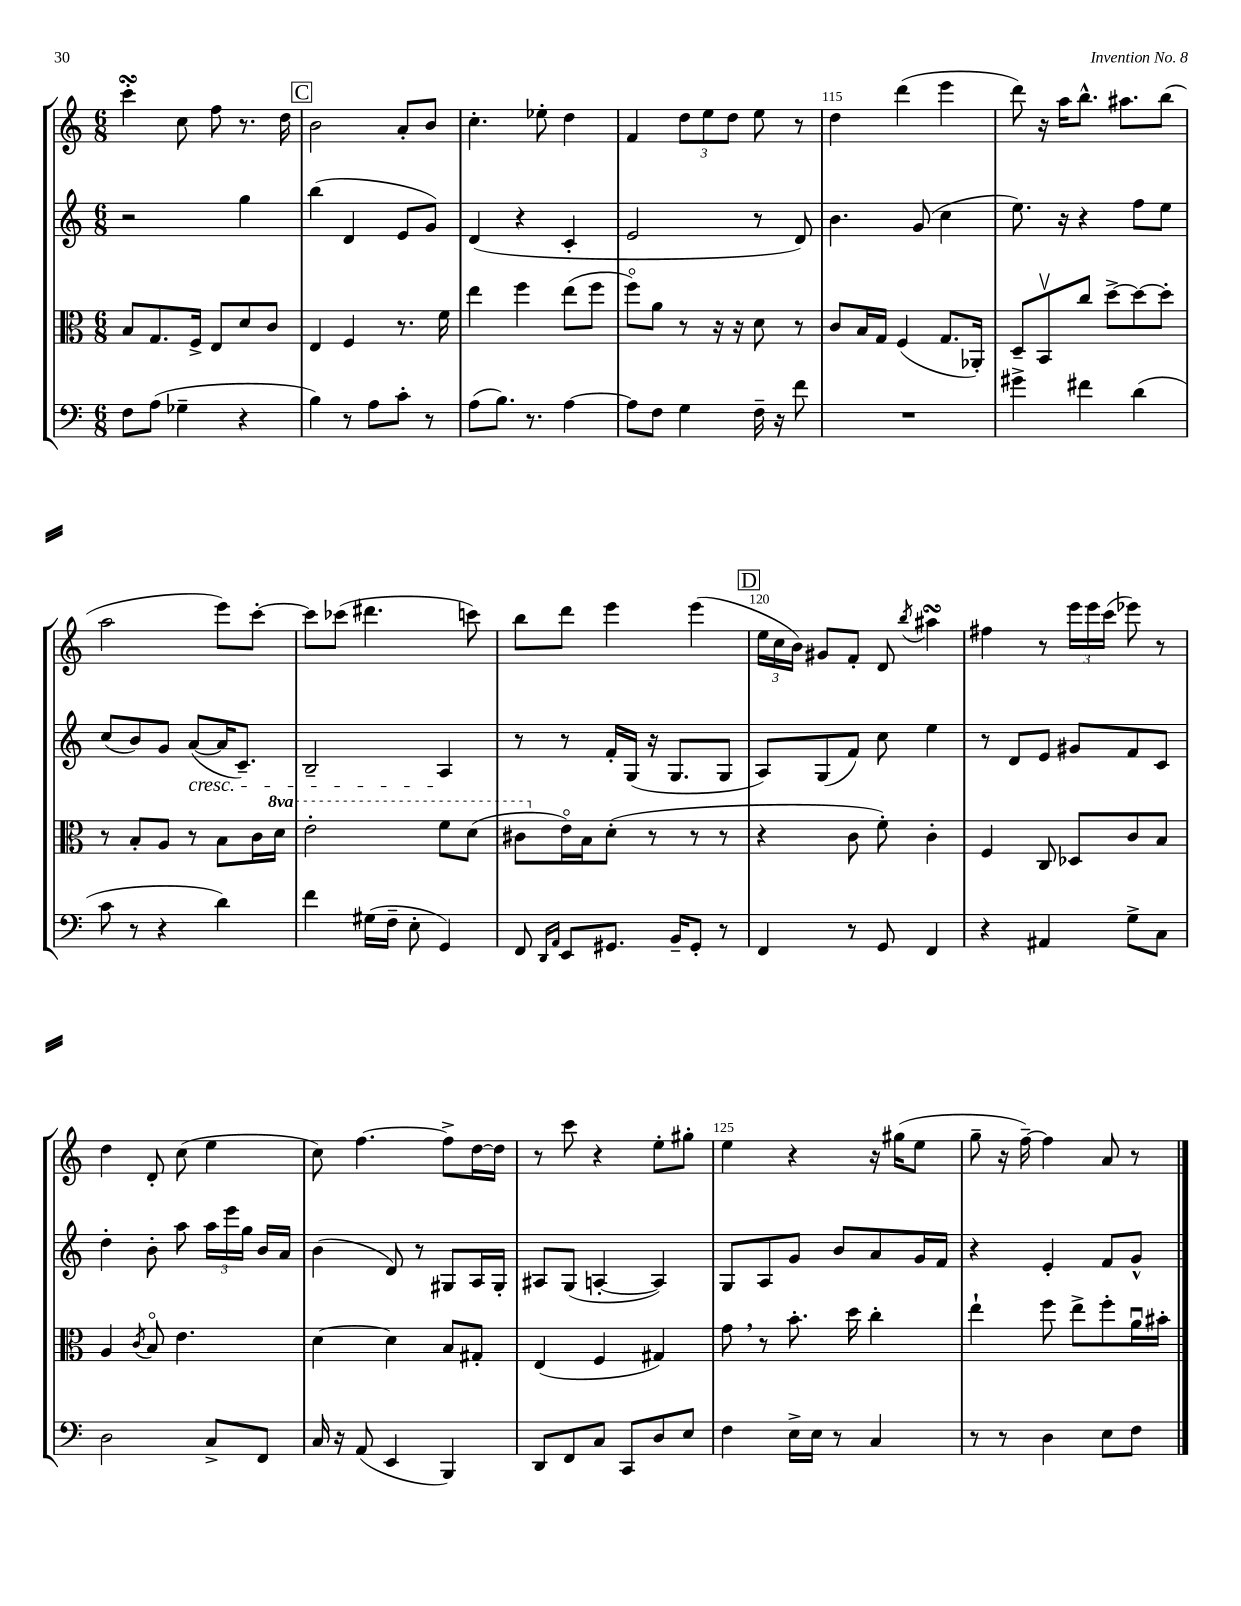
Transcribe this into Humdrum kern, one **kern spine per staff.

**kern	**kern	**kern	**kern
*staff4	*staff3	*staff2	*staff1
*clefF4	*clefC3	*clefG2	*clefG2
*k[]	*k[]	*k[]	*k[]
*M6/8	*M6/8	*M6/8	*M6/8
8F	8B	2r	4ccc'
(8A	8.G	.	.
4G-~	.	.	8cc
.	16F^	.	.
.	8E	.	8ff
4r	8d	4gg	8.r
.	8c	.	.
.	.	.	16dd
=	=	=	=
4B)	4E	(4bb	2b
8r	4F	4d	.
8A	.	.	.
8c'	8.r	8e	8a'
8r	.	8g)	8b
.	16f	.	.
=	=	=	=
(8A	4ee	(4d	4.cc'
8.B)	.	.	.
.	4ff	4r	.
8.r	.	.	.
.	.	.	8ee-'
[4A	(8ee	4c'	4dd
.	8ff	.	.
=	=	=	=
8A]	8ffo)	2e	4f
8F	8a	.	.
4G	8r	.	12dd
.	.	.	12ee
.	16r	.	.
.	.	.	12dd
.	16r	.	.
16F~	8d	8r	8ee
16r	.	.	.
8f	8r	8d)	8r
=	=	=	=
2.r	8c	4.b	4dd
.	16B	.	.
.	16G	.	.
.	(4F	.	(4ddd
.	.	(8g	.
.	8.G	4cc	4eee
.	16AA-')	.	.
=	=	=	=
4g#^	8D~	8.ee)	8ddd)
.	8BBv	.	16r
.	.	16r	16aa
4f#	8cc	4r	8.bb^^
.	[8dd^	.	.
.	.	.	8.aa#
(4d	8dd_	8ff	.
.	8dd']	8ee	(8bb
=	=	=	=
8c	8r	(8cc	2aa
8r	8B'	8b)	.
4r	8A	8g	.
.	8r	([8a	.
4d)	8B	16a]	8eee)
.	.	8.c~)	.
.	16c	.	[8ccc'
.	16dd	.	.
=	=	=	=
4f	2ee'	2B~	8ccc]
.	.	.	(8ccc-
(16G#	.	.	4.ddd#
16F~	.	.	.
8E'	.	.	.
4GG)	8ff	4A	.
.	(8dd	.	8ccc)
=	=	=	=
8FF	8cc#	8r	8bb
16qqDD	.	.	.
16qqAA	.	.	.
8EE	16eo)	8r	8ddd
.	16B	.	.
8.GG#	(8d'	16f'	4eee
.	.	(16G	.
.	8r	16r	.
16BB~	.	8.G	.
8GG#'	8r	.	(4eee
8r	8r	8G	.
=	=	=	=
4FF	4r	8A)	24ee
.	.	.	24cc
.	.	.	24b)
.	.	(8G	8g#
8r	8c	8f)	8f'
8GG	8f')	8cc	8d
.	.	.	8qbb
4FF	4c'	4ee	4aa#
=	=	=	=
4r	4F	8r	4ff#
.	.	8d	.
4AA#	8C	8e	8r
.	8D-	8g#	24eee
.	.	.	24eee
.	.	.	(24ccc
8G^	8c	8f	8eee-)
8C	8B	8c	8r
=	=	=	=
2D	4A	4dd'	4dd
.	8qc	.	.
.	8Bo	8b'	8d'
.	4.e	8aa	(8cc
8C^	.	24aa	4ee
.	.	24eee	.
.	.	24gg	.
8FF	.	16b	.
.	.	16a	.
=	=	=	=
16C	[4d	(4b	8cc)
16r	.	.	.
(8AA	.	.	[4.ff
4EE	4d]	8d)	.
.	.	8r	.
4BBB)	8B	8G#	8ff^]
.	8G#'	16A	[16dd
.	.	16G#'	16dd]
=	=	=	=
8DD	(4E	8A#	8r
8FF	.	(8G	8ccc
8C	4F	[4A'	4r
8CC	.	.	.
8D	4G#)	4A])	8ee'
8E	.	.	8gg#'
=	=	=	=
4F	8g	8G	4ee
.	8r	8A	.
16E^	8.b'	8g	4r
16E	.	.	.
8r	.	8b	.
.	16dd	.	.
4C	4cc'	8a	16r
.	.	.	(16gg#
.	.	16g	8ee
.	.	16f	.
=	=	=	=
8r	4ee`	4r	8gg~
8r	.	.	16r
.	.	.	[16ff~)
4D	8ff	4e'	4ff]
.	8ee^	.	.
8E	8ff'	8f	8a
8F	16au	8g^^	8r
.	16b#'	.	.
==	==	==	==
*-	*-	*-	*-
